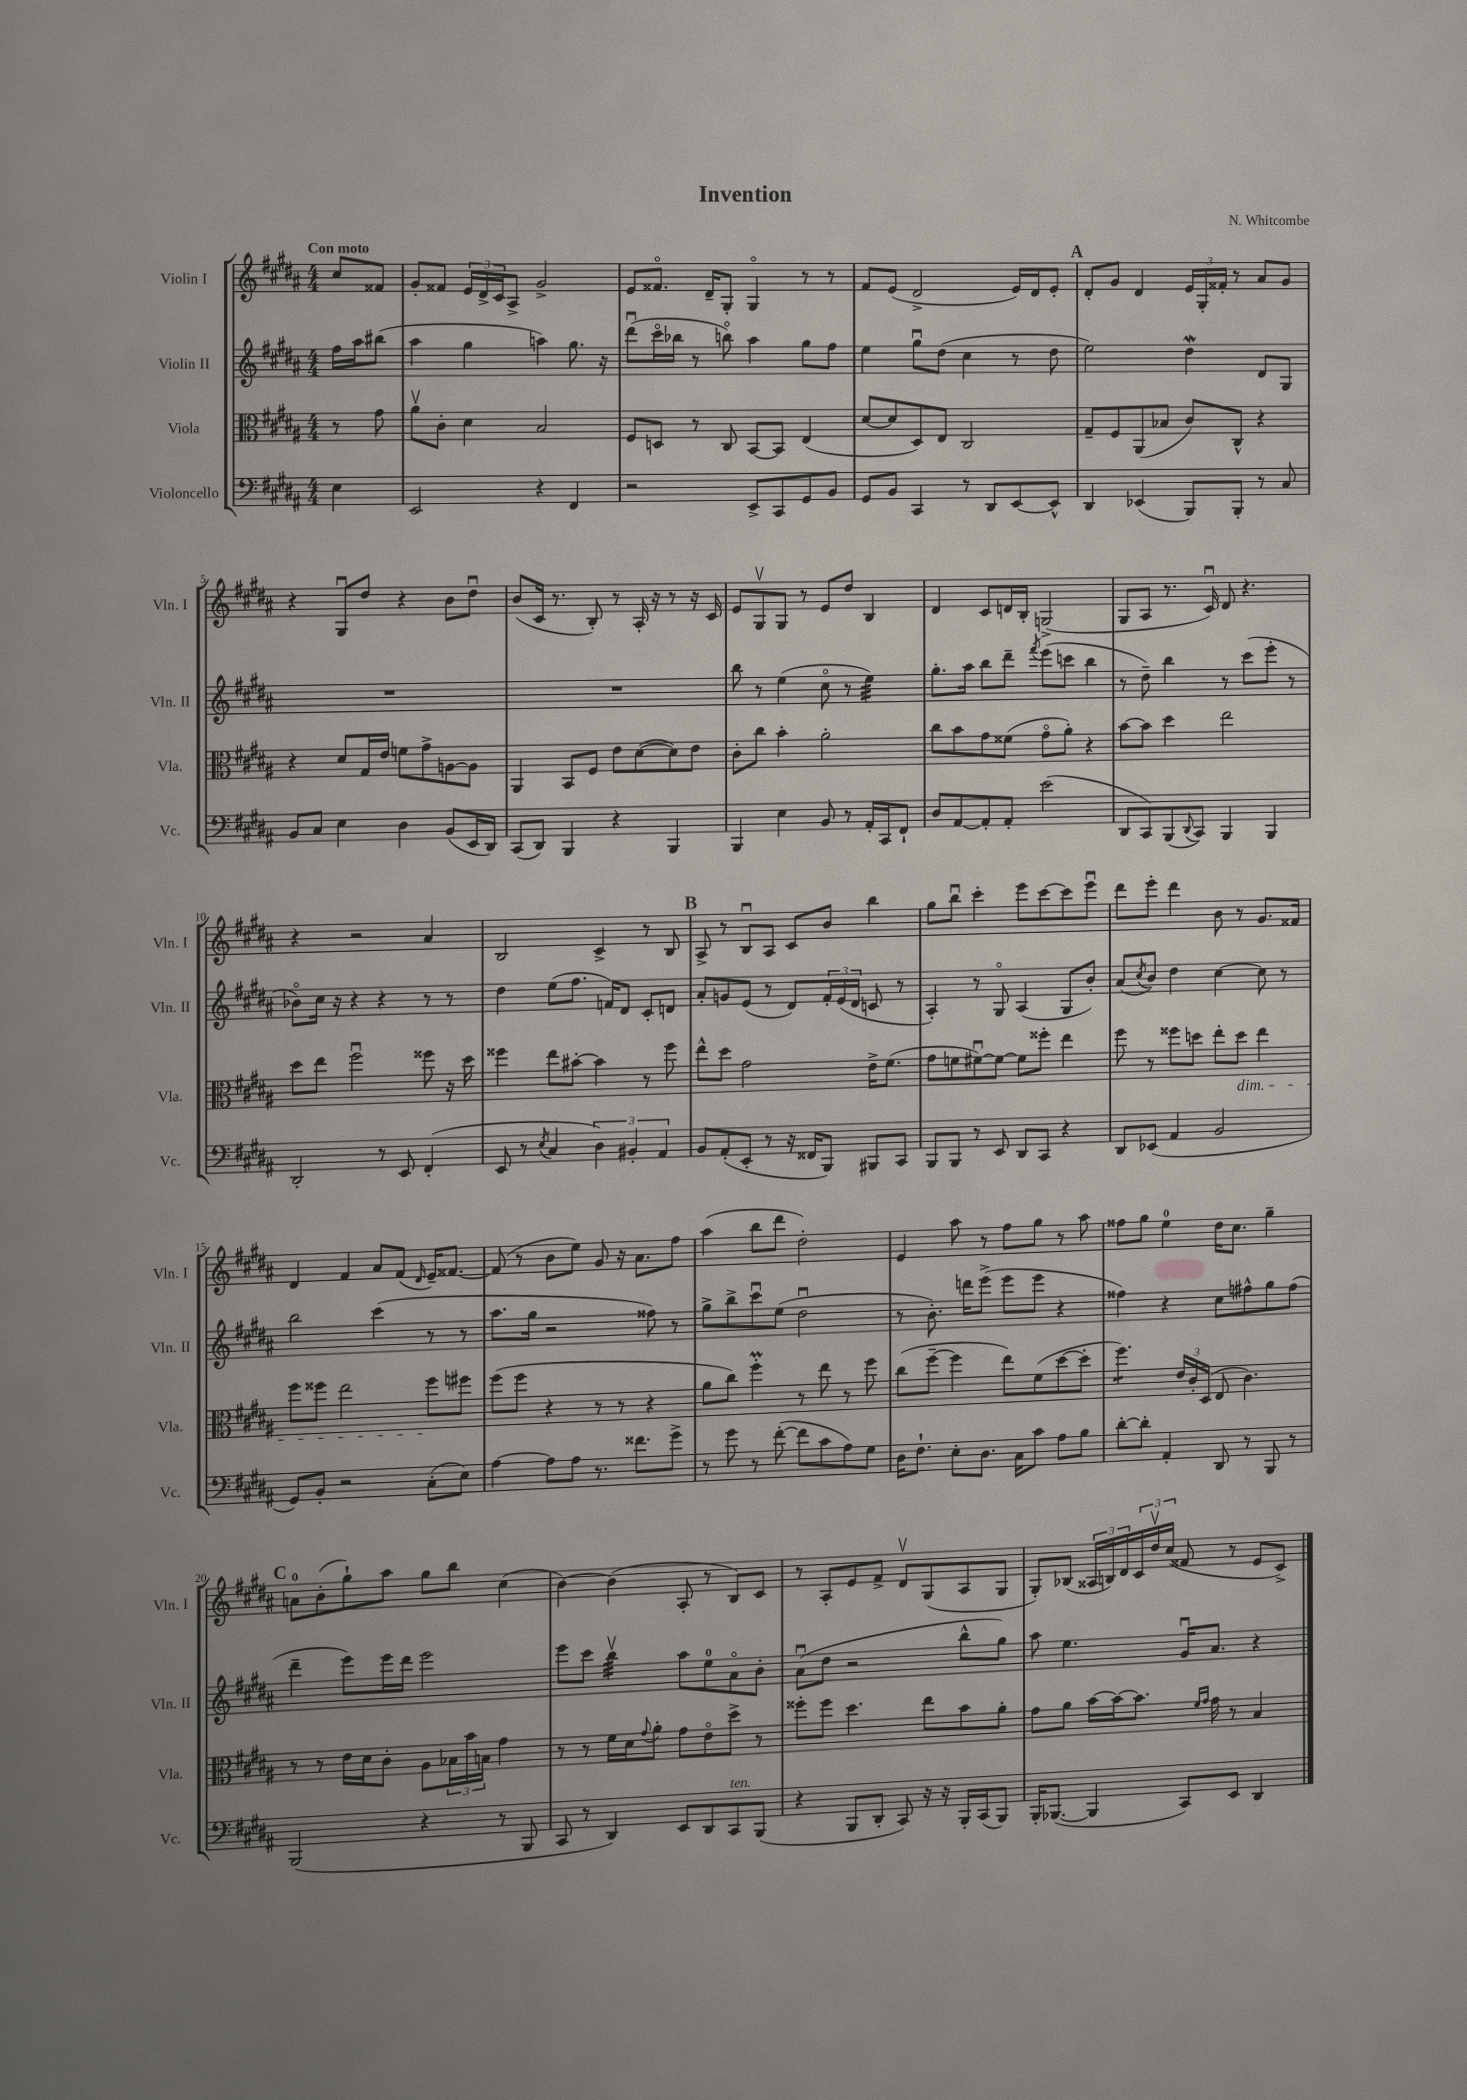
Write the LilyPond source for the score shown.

\header { title = "Invention" composer = "N. Whitcombe" }
<<
\new StaffGroup <<
\new Staff = "s0" \with { instrumentName = "Violin I" shortInstrumentName = "Vln. I" } {
    \clef treble \key b \major \numericTimeSignature \time 4/4 \partial 4 \tempo "Con moto"
    cis''8 fisis'8 |
    gis'8-. fisis'8 \tuplet 3/2 { e'16 dis'16-> cis'16 } ais8-> gis'2-> |
    e'8 fisis'8.\flageolet dis'16-- gis8-. gis4\flageolet r8 r8 |
    fis'8 e'8( dis'2-> e'16) dis'16 e'8-. |
    \mark \markup { \bold "A" } dis'8-. gis'8 dis'4 \tuplet 3/2 { e'16 gis16-. fisis'16-. } r8 ais'8 gis'8 |
    r4 gis8\downbow dis''8 r4 b'8 dis''8\downbow |
    b'8( cis'16 r8. b8-.) r8 ais16-. r16 r8 r16 cis'16 |
    e'8 gis8\upbow gis8 r8 e'8 dis''8 b4 |
    dis'4 cis'8 d'16 b16-. g2->( |
    gis8 ais8 r8. cis'16\downbow) dis'8 r4. |
    r4 r2 ais'4 |
    b2 cis'4-> r8 b8 |
    \mark \markup { \bold "B" } ais8-> r8 b8\downbow ais8 cis'8 b'8 b''4 |
    gis''8 b''8\downbow cis'''4-. e'''8 cis'''8~ cis'''8 e'''8\downbow |
    dis'''8 e'''8-. dis'''4 b'8 r8 gis'8. fisis'16 |
    dis'4 fis'4 ais'8 fis'8( \grace { dis'16 } e'16--) fisis'8.~ |
    fisis'8( r8 b'8 e''8) gis'8 r16 ais'8. fis''8 |
    ais''4( b''8 dis'''8 dis''2-.) |
    e'4 ais''8 r8 fis''8 gis''8 r8 ais''8 |
    fisis''8 gis''8 e''4-0 dis''16 cis''8. gis''4-- |
    \mark \markup { \bold "C" } a'8-0 b'8-.( gis''8-!) ais''8 gis''8 b''8 cis''4( |
    b'4~) b'4( ais8-. r8 b8) cis'8 |
    r8 ais8-. e'8 fis'8-> dis'8\upbow gis8( ais8 gis8 |
    gis8-.) bes8( \tuplet 3/2 { aisis16 b16) dis'16 } \tuplet 3/2 { cis'16 dis''16\upbow cis''16( } fisis'8 r8 e'8 cis'8->) \bar "|." |
}
\new Staff = "s1" \with { instrumentName = "Violin II" shortInstrumentName = "Vln. II" } {
    \clef treble \key b \major \numericTimeSignature \time 4/4 \partial 4
    fis''16 ais''16 bis''8( |
    ais''4 gis''4 a''4) gis''8. r16 |
    dis'''8\downbow( cis'''16\flageolet bes''16 r8 b''8\flageolet) ais''4 gis''8 fis''8 |
    e''4 gis''8\downbow dis''8( cis''4 r8 dis''8 |
    \mark \markup { \bold "A" } e''2) dis''4\mordent dis'8 gis8 |
    R1 |
    R1 |
    b''8 r8 e''4( cis''8\flageolet r8 e''4:32) |
    gis''8.-. ais''16 b''8 dis'''8-- \acciaccatura { fis'''8 } e'''8( c'''8 b''4 |
    r8 dis''8--) b''4 r8 cis'''8( e'''8-. r8 |
    bes'8\flageolet) cis''16 r16 r4 r4 r8 r8 |
    dis''4 e''8( fis''8. f'16) dis'8 cis'8-. d'8 |
    \mark \markup { \bold "B" } ais'8-. g'8 e'8( r8 dis'8) \tuplet 3/2 { fis'16-. e'16( dis'16 } c'8 r8 |
    ais4-.) r8 gis8\flageolet ais4( gis8 b'8-.) |
    ais'8( \acciaccatura { cis''8 } b'8) dis''4 cis''4~ cis''8 r8 |
    b''2 cis'''4( r8 r8 |
    ais''8. gis''16 r2 fisis''8) r8 |
    gis''8-> b''8-> cis'''8\downbow e''8( dis''2\downbow |
    r8 b'8.-.) d'''16 e'''8->( e'''8 e'''8 r4 |
    fisis''4) r4 cis''8 fis''8-^ gis''8 fis''8( |
    \mark \markup { \bold "C" } dis'''4-- e'''8) e'''16 dis'''16 e'''2 |
    e'''8 cis'''8 b''4:32\upbow ais''8 e''8-0 ais'8\flageolet b'8-. |
    ais'8\downbow( dis''8 r2 b''8-^ gis''8) |
    ais''8 e''4. gis'16\downbow ais'8. r4 \bar "|." |
}
\new Staff = "s2" \with { instrumentName = "Viola" shortInstrumentName = "Vla." } {
    \clef alto \key b \major \numericTimeSignature \time 4/4 \partial 4
    r8 gis'8 |
    ais'8\upbow cis'8-. dis'4 b2 |
    fis8 d8 r8 cis8 b,8~ b,8 e4( |
    dis'8~ dis'8 dis8) e8 cis2 |
    \mark \markup { \bold "A" } gis8-- fis8 ais,8( bes8 cis'8) cis8-^ r4 |
    r4 dis'8 gis16 e'16 f'8 gis'8-> a8~ a8 |
    ais,4 b,8 fis8 e'8 dis'8~( dis'8) e'8 |
    cis'8-. cis''8 b'4-. ais'2-. |
    cis''8 b'8 gis'8 fisis'8( gis'8\flageolet ais'8-.) r4 |
    b'8~ b'8 dis''4 e''2 |
    dis''8 e''8 fis''2\downbow fisis''8 r16 dis''16 |
    fisis''4 e''8 bis'8~-. bis'4 r8 fisis''8 |
    \mark \markup { \bold "B" } e''8-^ dis''8 gis'2 e'16-> fis'8.( |
    gis'8 f'8 fis'8~\downbow) fis'8~ fis'8 fisis''8-. e''4 |
    fis''8 r8 fisis''8 d''8 e''8-. d''8\dim e''4 |
    fis''8 fisis''8 e''2 fisis''8\! fis''8 |
    fis''8( fis''8 r4 r8 r8 r4 |
    ais'8 cis''8) fis''4-.\prall r8 e''8 r8 fis''8 |
    cis''8( fis''8~-- fis''4 e''8) fis'8( dis''8~ dis''8-. |
    fis''4.:8) \tuplet 3/2 { e'16 cis'16-. dis16( } e8 cis'4.) |
    \mark \markup { \bold "C" } r8 r8 e'16 dis'16 cis'8-. ais8 \tuplet 3/2 { bes16 b'16 b16 } gis'4 |
    r8 r8 fis'16 dis'16 \appoggiatura { gis'8 } ais'8-. gis'8 e'8\flageolet dis''8-> r8 |
    fisis''8-. fisis''8 dis''4. e''8 b'8 ais'8-. |
    gis'8 ais'8 b'16~ b'16~ b'8. \grace { fis'16 gis'16 } gis'16 r8 b4 \bar "|." |
}
\new Staff = "s3" \with { instrumentName = "Violoncello" shortInstrumentName = "Vc." } {
    \clef bass \key b \major \numericTimeSignature \time 4/4 \partial 4
    e4 |
    e,2 r4 fis,4 |
    r2 e,8-> cis,8 gis,8 b,8 |
    gis,8 b,8 cis,4 r8 dis,8 e,8~ e,8-^ |
    \mark \markup { \bold "A" } dis,4 ees,4( b,,8) b,,8-. r8 cis8 |
    b,8 cis8 e4 dis4 b,8( e,16 dis,16) |
    cis,8( dis,8) b,,4 r4 b,,4 |
    b,,4 e4 b,8 r8 ais,16-. cis,16 fis,8-! |
    dis8 ais,8~ ais,8-. ais,8-. e'2( |
    dis,8 cis,8) b,,8( \appoggiatura { dis,8 } cis,8) b,,4 b,,4 |
    dis,2-. r8 e,8 fis,4-.( |
    e,8 r8 \acciaccatura { e8 } cis4 \tuplet 3/2 { dis4) bis,4-. ais,4 } |
    \mark \markup { \bold "B" } b,8 ais,8-.( e,8-. r8 r16 fisis,16 b,,8) bis,,8 cis,8 |
    b,,8 b,,8 r8 e,8 dis,8 cis,8 r4 |
    dis,8 ees,8( ais,4 b,2 |
    gis,8) b,8-. r2 cis8-.( e8) |
    ais4~ ais8 ais8 r8. fisis'8. gis'8-> |
    r8 gis'8 r8 fis'8~-.( fis'8 cis'8 ais8) gis8 |
    dis16 fis8.-! e8-. dis8. cis16 cis'8 ais8 b8 |
    dis'8~-. dis'8-. ais,4-. dis,8 r8 b,,8 r8 |
    \mark \markup { \bold "C" } b,,2( r4 r8 b,,8 |
    cis,8 r8 dis,4) e,8 dis,8 cis,8^\markup { \italic "ten." } b,,8( |
    r4 b,,8 dis,8-. cis,8) r16 r16 b,,16-. cis,16( b,,8) |
    b,,16-. bes,,8.~( bes,,4 cis,8) e,8 dis,4 \bar "|." |
}
>>
>>
